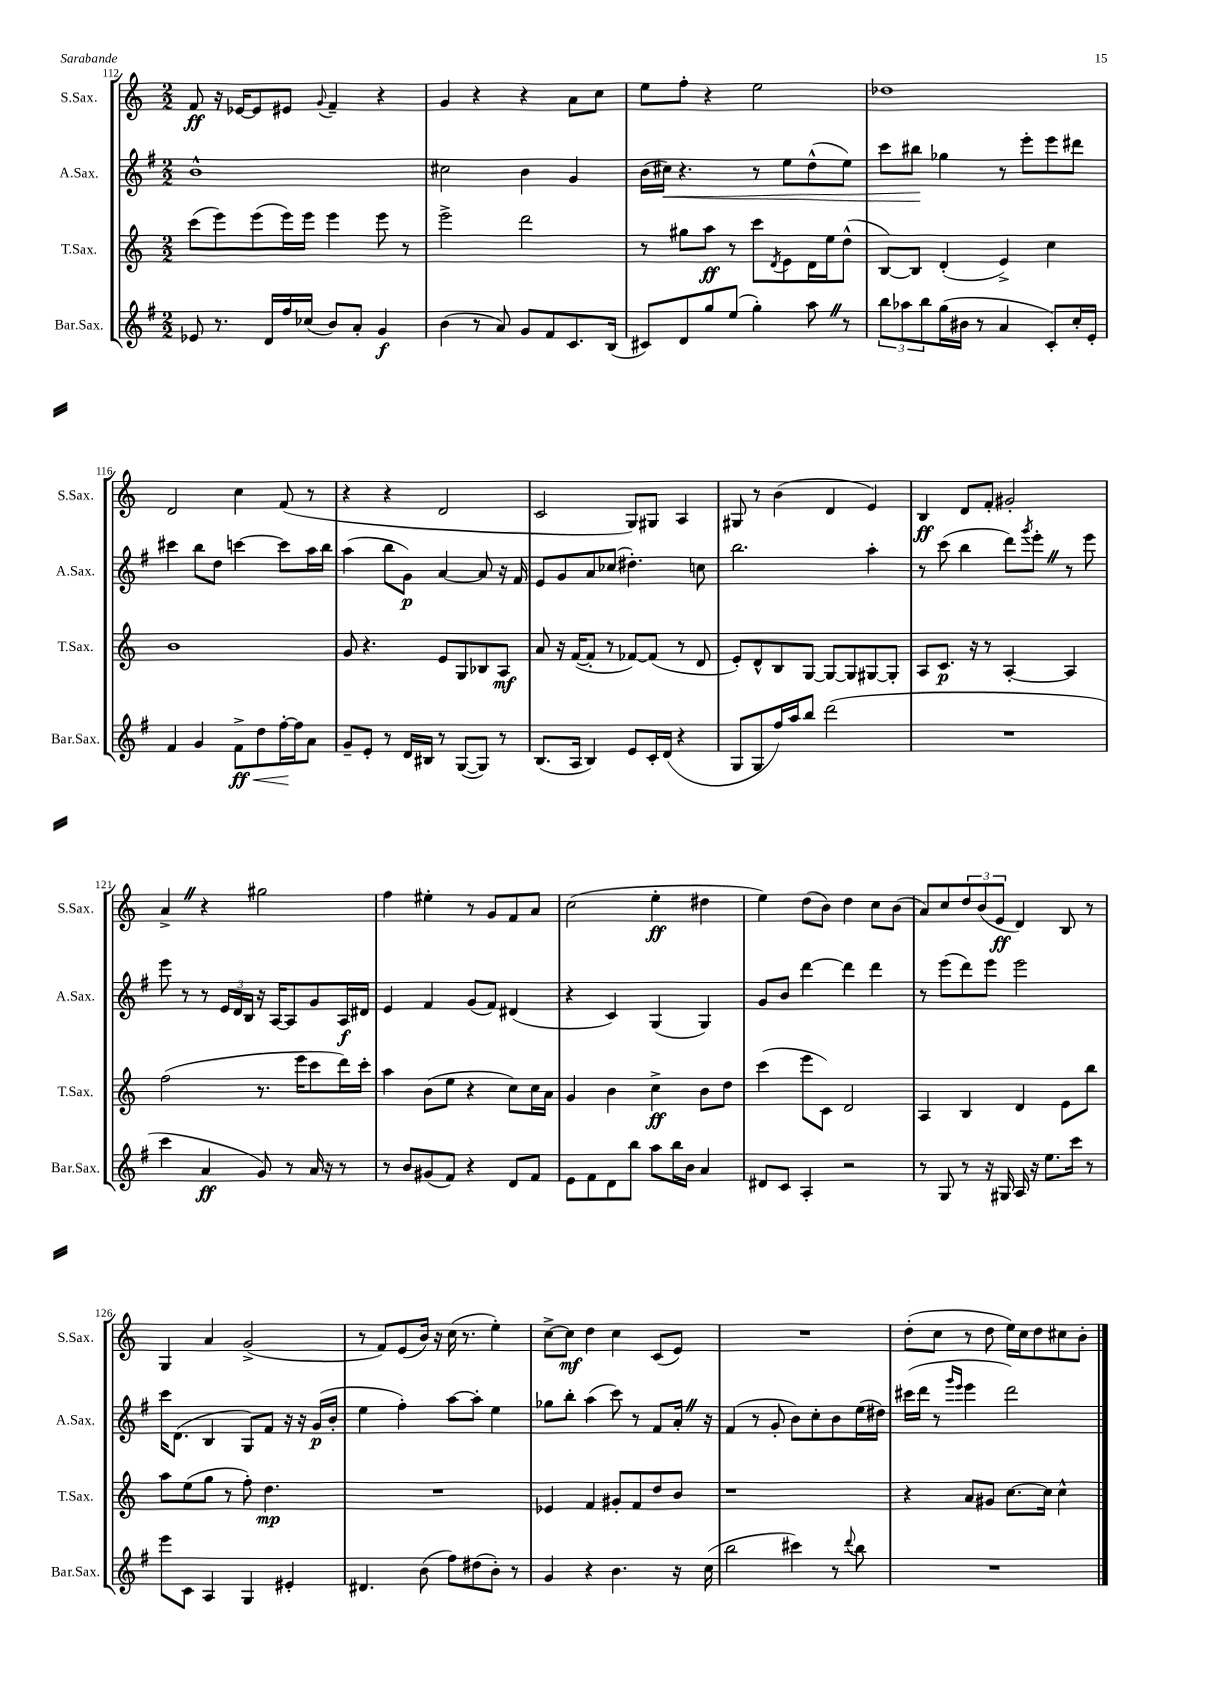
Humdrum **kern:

**kern	**kern	**kern	**kern
*staff4	*staff3	*staff2	*staff1
*clefG2	*clefG2	*clefG2	*clefG2
*k[f#]	*k[]	*k[f#]	*k[]
*M2/2	*M2/2	*M2/2	*M2/2
8e-	(8ccc	1b^^	8f
8.r	8eee)	.	16r
.	.	.	[16e-
.	(8eee	.	8e-]
16d	.	.	.
16ff#	16eee)	.	8e#
(16cc-	16eee	.	.
.	.	.	8qqg
8b)	4eee	.	4f~
8a'	.	.	.
4g	8eee	.	4r
.	8r	.	.
=	=	=	=
(4b	2eee^	2cc#	4g
8r	.	.	4r
8a)	.	.	.
8g	2ddd	4b	4r
8f#	.	.	.
8.c	.	4g	8a
.	.	.	8cc
(16B	.	.	.
=	=	=	=
8c#)	8r	(16b	8ee
.	.	16cc#)	.
8d	8gg#	4.r	8ff'
8gg	8aa	.	4r
(8ee	8r	.	.
4gg')	8ccc	8r	2ee
.	8qd	.	.
.	8e	8ee	.
8aa	16d	(8dd^^	.
.	16ee	.	.
8r	(8dd^^	8ee)	.
=	=	=	=
12bb	[8B)	8ccc	1dd-
12aa-	.	.	.
.	8B]	8bb#	.
12bb	.	.	.
(16gg	(4d'	4gg-	.
16b#	.	.	.
8r	.	.	.
4a	4e^)	8r	.
.	.	8eee'	.
8c')	4cc	8eee	.
16cc'	.	8ddd#	.
16e'	.	.	.
=	=	=	=
4f#	1b	4ccc#	2d
4g	.	8bb	.
.	.	8dd	.
8f#^	.	[4ccc	4cc
8dd	.	.	.
[16ff#'	.	8ccc]	(8f
16ff#]	.	.	.
8a	.	16aa	8r
.	.	16bb	.
=	=	=	=
8g~	8g	(4aa	4r
8e'	4.r	.	.
8r	.	8bb	4r
16d	.	8g)	.
16B#	.	.	.
8r	8e	[4a	2d
([8G	8G	.	.
8G])	8B-	8a]	.
8r	8A	16r	.
.	.	16f#	.
=	=	=	=
(8.B	8a	8e	2c
.	16r	8g	.
16A	([16f	.	.
4B)	8f']	8a	.
.	8r	(8cc-	.
8e	[8f-)	4.dd#')	8G)
16c'	(8f-]	.	8G#
(16d	.	.	.
4r	8r	.	4A
.	8d	8cc	.
=	=	=	=
8G	8e')	2.bb	8G#
8G	8d^^	.	8r
16ff#)	8B	.	(4b
16aa	.	.	.
8bb	[8G	.	.
(2ddd	8G_	.	4d
.	8G]	.	.
.	[8G#	4aa'	4e)
.	8G#']	.	.
=	=	=	=
1r	8A	8r	4B
.	8.c	(8ccc	.
.	.	4bb	8d
.	16r	.	.
.	8r	.	8f'
.	[4A'	8ddd)	2g#'
.	.	8qggg	.
.	.	8eee'	.
.	4A]	8r	.
.	.	8eee	.
=	=	=	=
4ccc	(2ff	8eee	4a^
.	.	8r	.
4a	.	8r	4r
.	.	24e	.
.	.	24d	.
.	.	24B	.
8g)	8.r	16r	2gg#
.	.	[16A	.
8r	.	8A]	.
.	16eee	.	.
16a	8ccc	8g	.
16r	.	.	.
8r	16ddd)	16A	.
.	16ccc'	16d#	.
=	=	=	=
8r	4aa	4e	4ff
8b	.	.	.
(8g#	(8b	4f#	4ee#'
8f#)	8ee	.	.
4r	4r	(8g	8r
.	.	8f#)	8g
8d	8cc)	(4d#	8f
8f#	16cc	.	8a
.	16a	.	.
=	=	=	=
8e	4g	4r	(2cc
8f#	.	.	.
8d	4b	4c)	.
8bb	.	.	.
8aa	4cc^	(4G	4ee'
16bb	.	.	.
16b	.	.	.
4a	8b	4G)	4dd#
.	8dd	.	.
=	=	=	=
8d#	(4ccc	8g	4ee)
8c	.	8b	.
4A'	8eee	[4ddd	(8dd
.	8c)	.	8b)
2r	2d	4ddd]	4dd
.	.	4ddd	8cc
.	.	.	(8b
=	=	=	=
8r	4A	8r	8a)
8G	.	(8eee	8cc
8r	4B	8ddd)	12dd
.	.	.	(12b
16r	.	8eee	.
.	.	.	12e
16G#	.	.	.
16A	4d	2eee	4d)
16r	.	.	.
8.ee	.	.	.
.	8e	.	8B
16ccc	.	.	.
8r	8bb	.	8r
=	=	=	=
8eee	8aa	16ccc	4G
.	.	(8.d	.
8c	(8ee	.	.
4A	8gg	4B	4a
.	8r	.	.
4G	8ff')	8G)	(2g^
.	4.dd	8f#	.
4e#'	.	16r	.
.	.	16r	.
.	.	(16g	.
.	.	16b'	.
=	=	=	=
4.d#	1r	4ee	8r
.	.	.	8f)
.	.	4ff#')	(8e
(8b	.	.	16b)
.	.	.	16r
8ff#)	.	[8aa	(16cc
.	.	.	8.r
(8dd#	.	8aa']	.
8b')	.	4ee	4ee')
8r	.	.	.
=	=	=	=
4g	4e-	8gg-	[8cc^
.	.	8bb'	8cc]
4r	4f	(4aa	4dd
4.b	8g#'	8ccc)	4cc
.	8f	8r	.
.	8dd	8f#	(8c
16r	8b	16a'	8e)
(16cc	.	16r	.
=	=	=	=
2bb	1r	(4f#	1r
.	.	8r	.
.	.	8g'	.
4ccc#)	.	8b)	.
.	.	8cc'	.
8r	.	8b	.
8qqddd	.	.	.
8bb	.	(16ee	.
.	.	16dd#)	.
=	=	=	=
1r	4r	(16ccc#	(8dd'
.	.	16ddd	.
.	.	8r	8cc
.	.	16qqggg	.
.	.	16qqeee	.
.	8a	4eee	8r
.	8g#	.	8dd
.	[8.cc	2ddd)	16ee)
.	.	.	16cc
.	.	.	8dd
.	16cc]	.	.
.	4cc^^	.	8cc#
.	.	.	8b'
==	==	==	==
*-	*-	*-	*-
